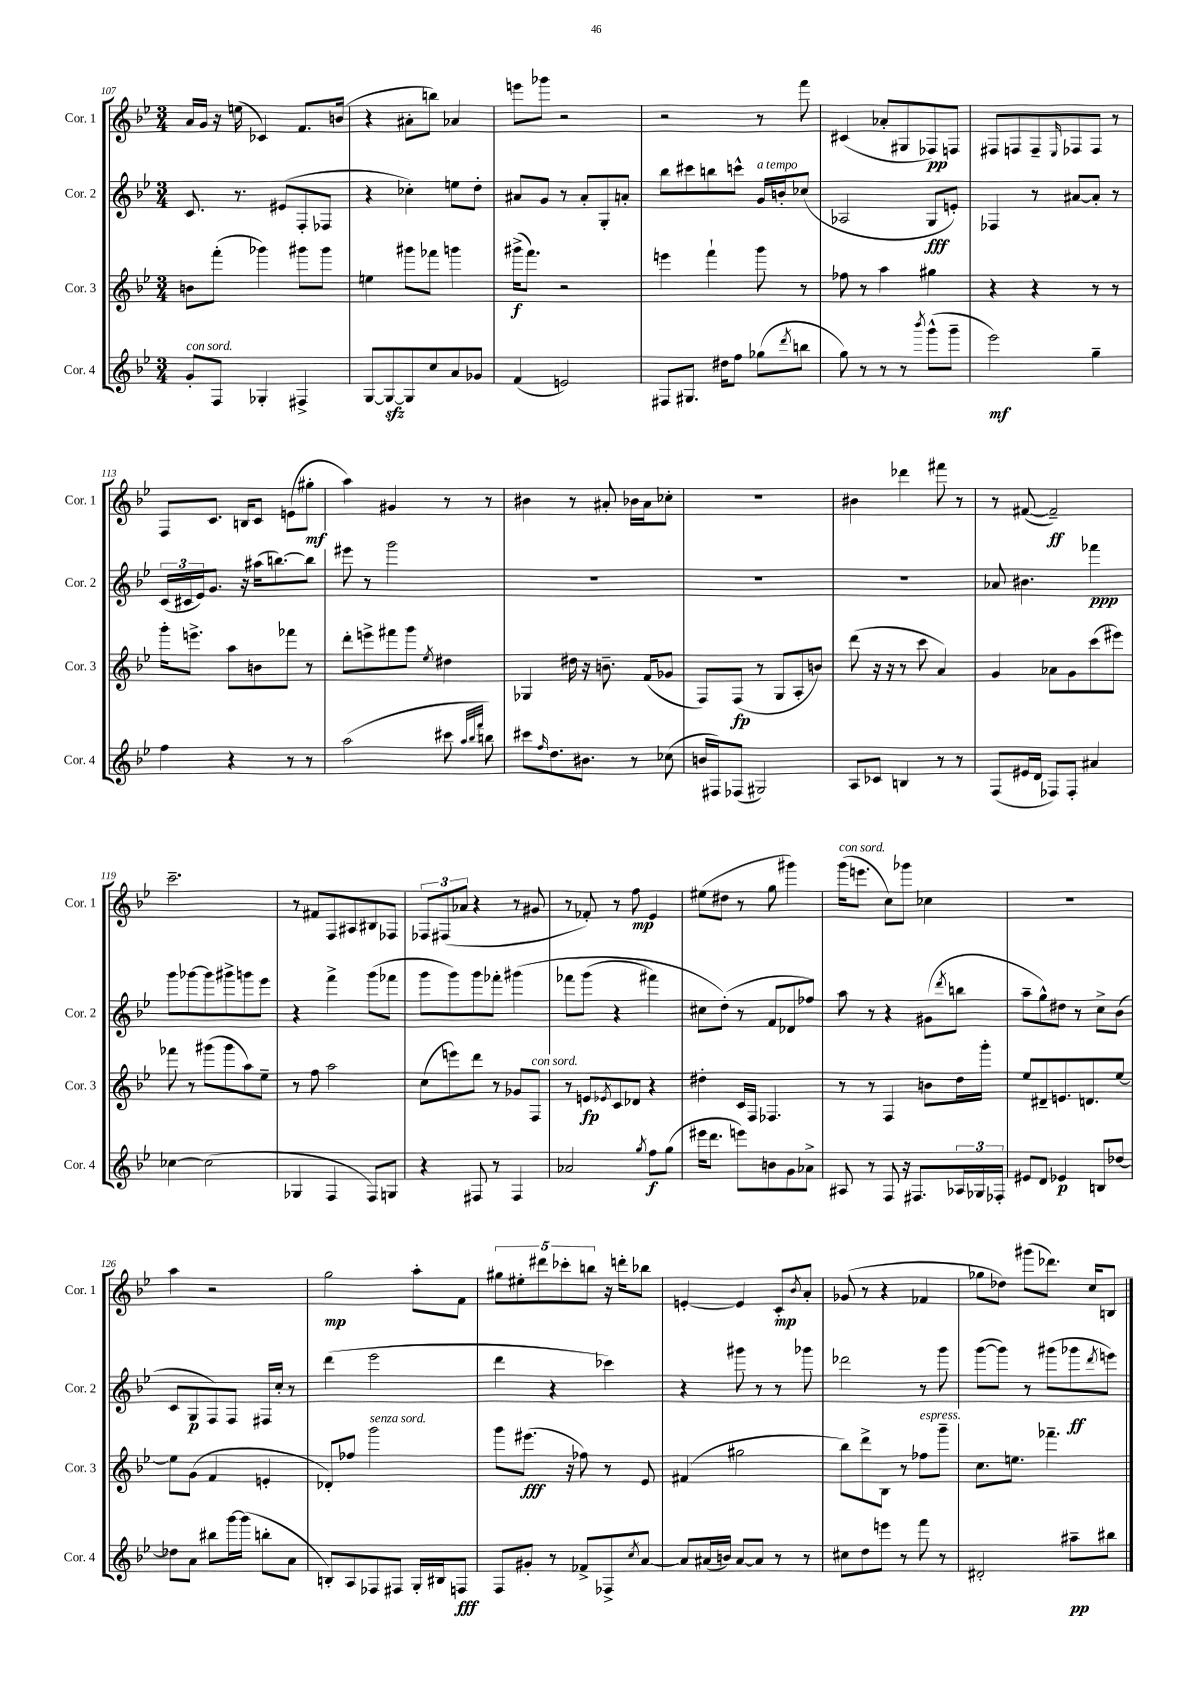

**kern	**kern	**kern	**kern
*staff4	*staff3	*staff2	*staff1
*clefG2	*clefG2	*clefG2	*clefG2
*k[b-e-]	*k[b-e-]	*k[b-e-]	*k[b-e-]
*M3/4	*M3/4	*M3/4	*M3/4
8g'	8b	8.c	16a
.	.	.	16g
8F	(8fff'	.	16r
.	.	8.r	(16ee
4G-'	4ggg-)	.	4c-)
.	.	(8e#	.
4F#^	8ggg#	8F'	8.f
.	8ggg#	8F-	.
.	.	.	(16b
=	=	=	=
[8G	4ee	4r	4r
8G_	.	.	.
8G]	8ggg#	4cc-')	8a#'
8cc	8fff-	.	8bb)
8a	4ggg	8ee	4a-
8g-	.	8dd'	.
=	=	=	=
(4f	(16ggg#^	8a#	8eee
.	8.fff)	.	.
.	.	8g	8ggg-
2e)	2r	8r	2r
.	.	8a#'	.
.	.	8G'	.
.	.	8a'	.
=	=	=	=
8F#	4eee	8bb-	2r
8.G#	.	8ccc#	.
.	4fff`	8bb	.
16dd#	.	.	.
8ff	.	8ccc^^	.
(8gg-	8ggg	16g	8r
.	.	16b'	.
8qddd	.	.	.
8bb	8r	(8cc-	8fff
=	=	=	=
8gg)	8ff-	2A-	(4c#
8r	8r	.	.
8r	4aa	.	8a-'
8r	.	.	8G#
8qbbb-	.	.	.
(8ggg^^	4gg#	8G	8F-)
8ggg~	.	8e')	8F
=	=	=	=
2eee-)	4r	4F-	8F#
.	.	.	8F
.	4r	8r	8F~
.	.	.	16qqE-
.	.	[8a#	8F-
4gg~	8r	8a#']	8F-
.	8r	8r	8r
=	=	=	=
4ff	16ggg'	(24c	8F
.	.	24c#	.
.	8.eee^	.	.
.	.	24e-)	.
.	.	8.g	8.c
4r	8aa	.	.
.	.	16r	16B
.	8b	(16aa#	8c
.	.	[8.bb)	.
8r	8fff-	.	(8e
8r	8r	8bb]	8gg#'
=	=	=	=
(2aa	8ddd'	8eee#	4aa)
.	8eee^	8r	.
.	8fff#	2ggg	4g#
.	8ggg	.	.
.	8qee-	.	.
8ccc#	4dd#	.	8r
32qqaa	.	.	.
32qqbb-	.	.	.
32qqfff	.	.	.
8bb)	.	.	8r
=	=	=	=
8ccc#	4G-	2.r	4b#
16qqff	.	.	.
8.dd	.	.	.
.	16dd#	.	8r
8.b#	16r	.	.
.	8.b~	.	8a#'
8r	.	.	16b-
.	(16f	.	16a#
(8cc-	8g-	.	8cc-'
=	=	=	=
16b	8F)	2.r	2.r
16F#)	.	.	.
(8F-	(8F	.	.
2G#)	8r	.	.
.	8G	.	.
.	8A'	.	.
.	8b)	.	.
=	=	=	=
8A	(8ddd	2.r	4b#
8c-	16r	.	.
.	16r	.	.
4B	8r	.	4ddd-
.	8ccc	.	.
8r	4a)	.	8fff#
8r	.	.	8r
=	=	=	=
(8F	4g	8a-	8r
16e#	.	4.b#	([8f#
16d	.	.	.
8F-)	8a-	.	2f#~])
8F-'	8g	.	.
4a#	(8ccc	4fff-	.
.	8eee#)	.	.
=	=	=	=
[4cc-	8fff-	8ggg	2.ccc~
.	8r	[8ggg-	.
(2cc-]	(8ggg#	8ggg-]	.
.	8ggg#	8ggg#^	.
.	8aa)	8ggg	.
.	8ee-~	8eee-	.
=	=	=	=
4G-	8r	4r	8r
.	8ff	.	8f#
4F	2aa	4fff^	8F
.	.	.	8A#
8F)	.	(8ggg	8B#
8G	.	8fff-	8F-
=	=	=	=
4r	(8cc	8ggg	12F-
.	.	.	(12F#
.	8eee)	8ggg)	.
.	.	.	12a-
8F#	8ddd	8ggg	4r
8r	8r	8fff-'	.
4F#	8g-	&(4ggg#	8r
.	8F	.	8g#
=	=	=	=
2a-	8r	8fff-	8r
.	8e	(8ggg	8f-')
.	8qe-	.	.
.	8c	4r	8r
.	8d-	.	8ff
8qgg	.	.	.
8ff	4r	4fff#)	4e-
(8gg	.	.	.
=	=	=	=
16eee#	4dd#'	8cc#	(8ee#
8.ddd	.	.	.
.	.	(8dd'&)	8dd#
8eee)	16c	8r	8r
.	16F	.	.
8b	4.F-	8f	8gg
8g	.	8d-	4ggg#)
8a-^	.	8ff-)	.
=	=	=	=
8A#	8r	8aa	(16ggg
.	.	.	8.eee
8r	8r	8r	.
8F	4F	4r	8cc)
16r	.	.	8ggg-
8.F#	.	.	.
.	8b	(8g#	4cc-
.	.	8qddd	.
24A-	16dd	8bb	.
24G-	.	.	.
.	16ggg'	.	.
24F-'	.	.	.
=	=	=	=
8e#	8ee-	8aa~	2.r
8d	8d#~	8gg^^)	.
4e-	8.e	8dd#	.
.	.	8r	.
.	8.d	.	.
8B	.	8cc^	.
[8dd-	[8ee-	(8b-	.
=	=	=	=
8dd-]	8ee-]	8c	4aa
8a	(8g	8G	.
8bb#	4f	8F)	2r
[16ggg	.	8F	.
(16ggg]	.	.	.
8bb'	4e'	16F#	.
.	.	16cc'	.
8a	.	8r	.
=	=	=	=
8B')	8d-')	(4ddd	2gg
8A	8ff-	.	.
8F-	2ggg	2eee-	.
8F#	.	.	.
16G'	.	.	8aa'
16B#	.	.	.
8F	.	.	8f
=	=	=	=
8F	8ggg	4ddd	10gg#
.	.	.	10ee#'
8g#'	(8.eee#	.	.
.	.	.	10ddd#
8r	.	4r	.
.	.	.	10ccc-'
.	16r	.	.
8f-^	8ff-)	.	.
.	.	.	10bb
8F-^	8r	4ccc-)	16r
.	.	.	16ddd'
8qcc	.	.	.
[8a	8e-	.	8bb-
=	=	=	=
8a]	(4f#	4r	[4e'
(16a#	.	.	.
16b)	.	.	.
[8a#	2gg#	8ggg#	4e]
8a#]	.	8r	.
8r	.	8r	8c'
.	.	.	8qb-
8r	.	8ggg-	8a'
=	=	=	=
8cc#	8bb-)	2ddd-	(8g-
8dd	8ddd^	.	8r
8eee	8B-	.	4r
8r	8r	.	.
8fff	8ff-	8r	4f-
8r	8ggg~	8ggg	.
=	=	=	=
2d#'	8.cc	([8ggg	8gg-
.	.	8ggg])	8dd-)
.	8.ee	.	.
.	.	8r	(8ggg#
.	4.fff-~	(8ggg#	8.ddd-)
8aa#~	.	8ggg-	.
.	.	.	16cc
.	.	8qddd	.
8bb#	.	8eee)	8B
==	==	==	==
*-	*-	*-	*-
